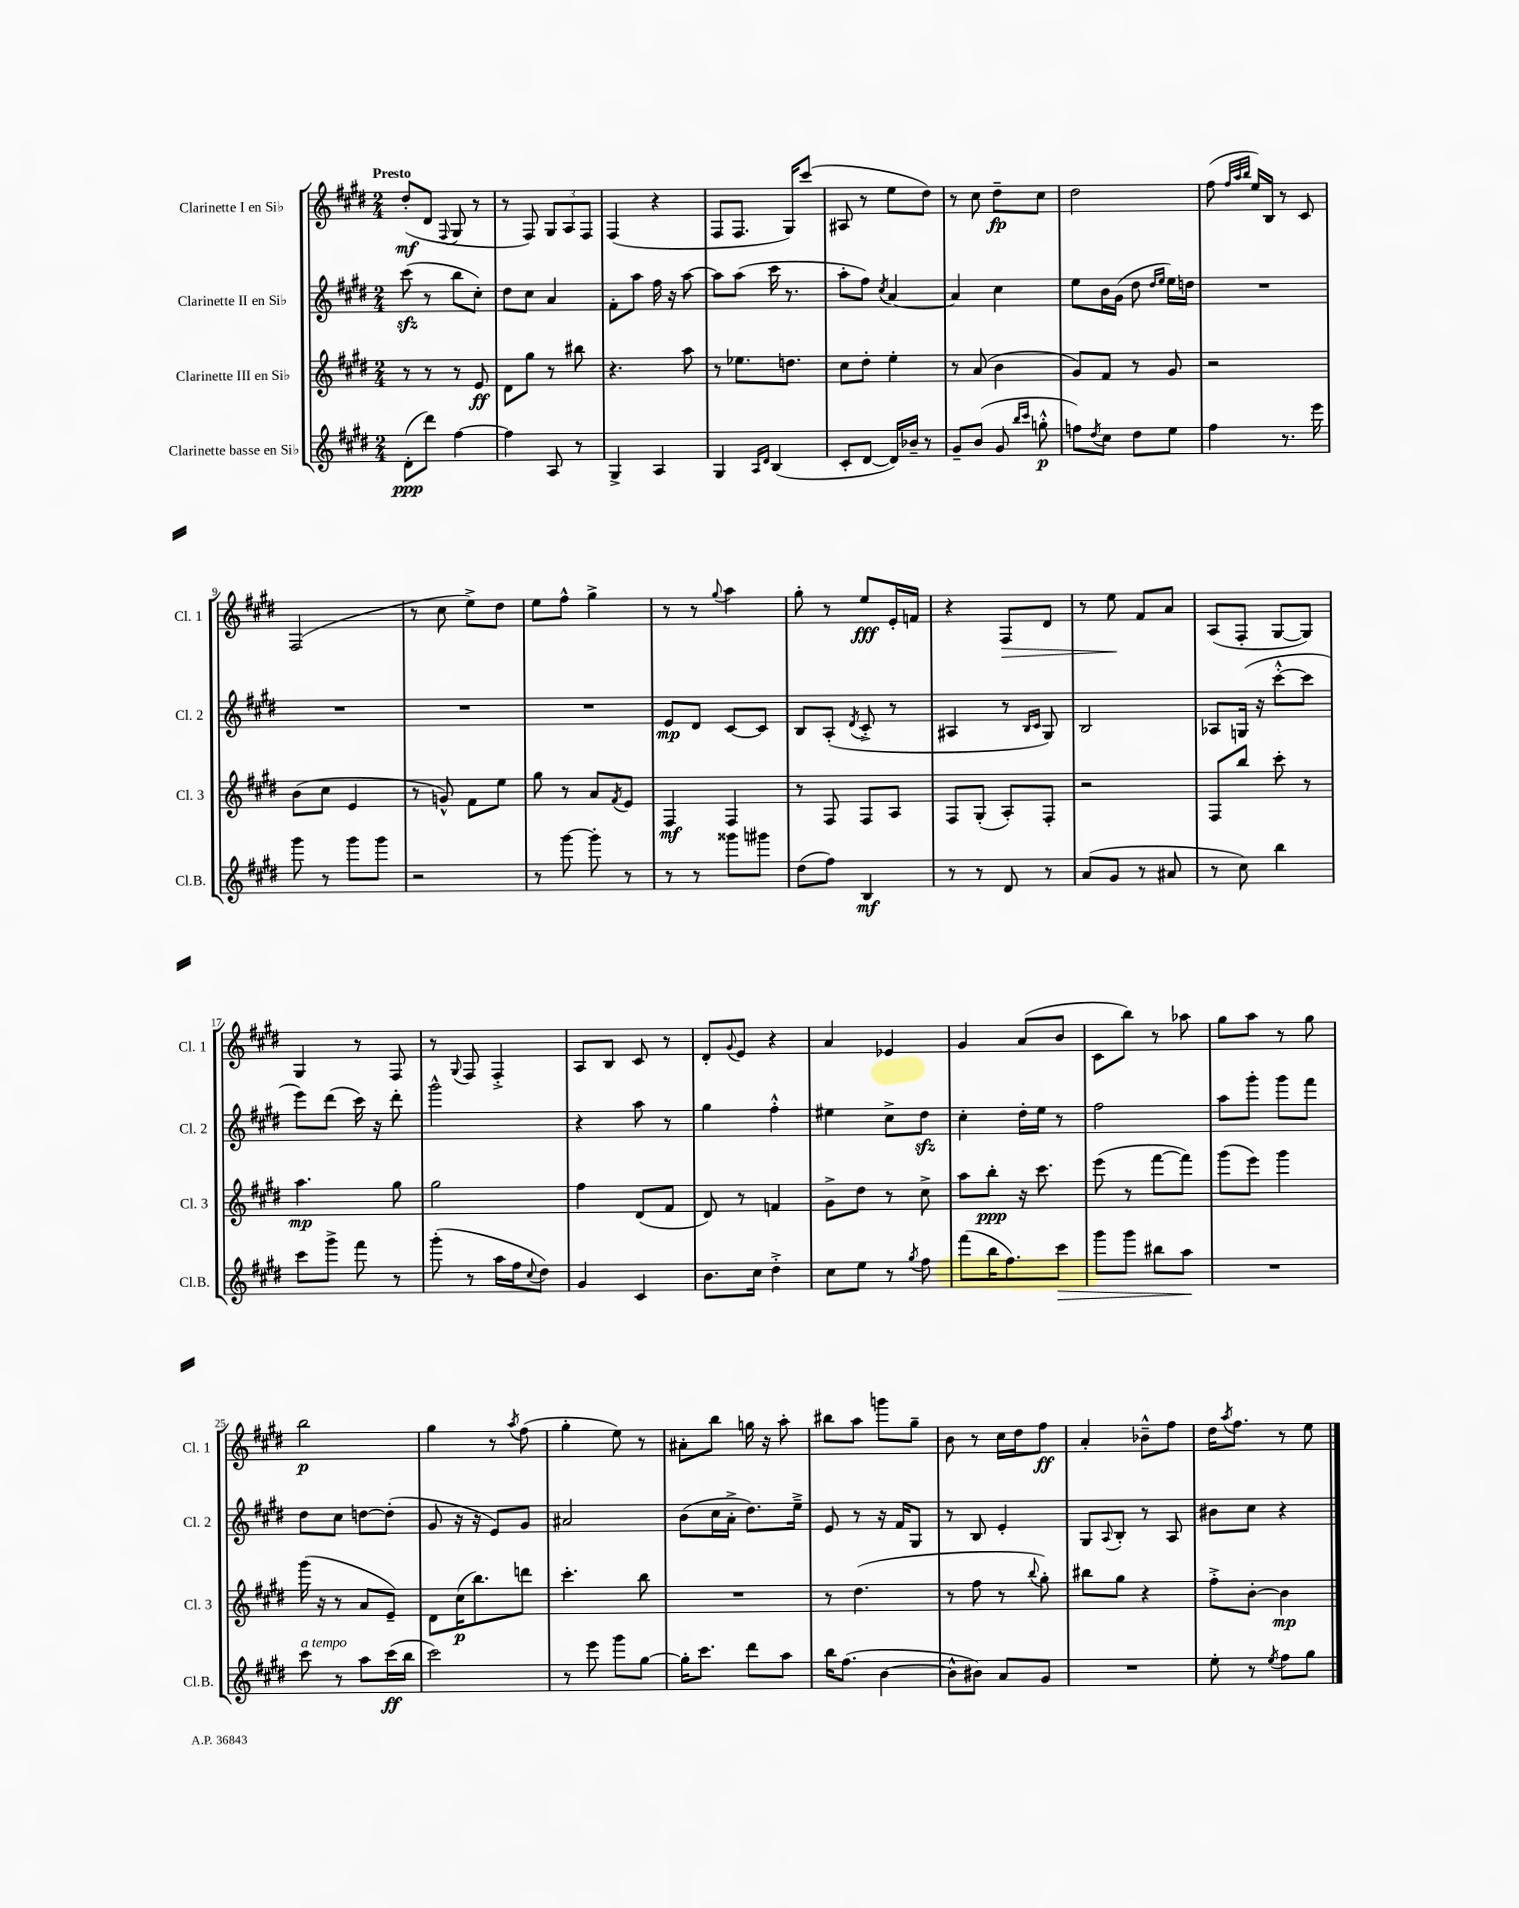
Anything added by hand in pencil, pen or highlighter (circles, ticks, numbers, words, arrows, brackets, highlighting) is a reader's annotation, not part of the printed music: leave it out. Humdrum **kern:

**kern	**kern	**kern	**kern
*staff4	*staff3	*staff2	*staff1
*clefG2	*clefG2	*clefG2	*clefG2
*k[f#c#g#d#]	*k[f#c#g#d#]	*k[f#c#g#d#]	*k[f#c#g#d#]
*M2/4	*M2/4	*M2/4	*M2/4
(8d#'	8r	(8ccc#	(8dd#'
8ddd#)	8r	8r	8d#
.	.	.	8qqF#
[4ff#	8r	8bb	8G#
.	8e	8cc#')	8r
=	=	=	=
4ff#]	8d#	8dd#	8r
.	8gg#	8cc#	8F#)
8A	8r	4a	12G#
.	.	.	12A
8r	8bb#	.	.
.	.	.	12F#
=	=	=	=
4G#^	4.r	8f#'	(4F#
.	.	8aa	.
4A	.	16ff#	4r
.	.	16r	.
.	8aa	[8aa	.
=	=	=	=
4G#	8r	8aa]	8F#
.	8.ee-	(8aa	8.F#
16qqA	.	.	.
16qqd#	.	.	.
(4B	.	16ccc#	.
.	8.dd	8.r	16G#)
.	.	.	(8ccc#
=	=	=	=
8c#'	8cc#	8aa'	8A#
[8d#	8dd#'	8ff#)	8r
.	.	8qcc#	.
16d#])	4ee'	[4a	8ee
16b-~	.	.	.
8r	.	.	8dd#)
=	=	=	=
8g#~	8r	4a]	8r
(8b	(8a	.	8cc#
8g#	4b	4cc#	8dd#~
16qqbb	.	.	.
16qqccc#	.	.	.
8gg'^^	.	.	8cc#
=	=	=	=
8ff)	8g#)	8ee	2dd#
8qdd#	.	.	.
8cc#	8f#	16b	.
.	.	(16g#	.
8dd#	8r	8dd#	.
.	.	16qqdd#	.
.	.	16qqee	.
8ee	8g#	16ee)	.
.	.	16dd	.
=	=	=	=
4ff#	2r	2r	(8ff#
.	.	.	32qqff#
.	.	.	32qqaa
.	.	.	32qqbb
.	.	.	16ee)
.	.	.	16B
8.r	.	.	8r
.	.	.	8c#
16eee	.	.	.
=	=	=	=
8ggg#	(8b	2r	(2F#
8r	8cc#	.	.
8ggg#	4e	.	.
8ggg#	.	.	.
=	=	=	=
2r	8r	2r	8r
.	8g^^)	.	8cc#
.	8f#	.	8ee^)
.	8ee	.	8dd#
=	=	=	=
8r	8gg#	2r	8ee
[8ggg#	8r	.	8ff#^^
8ggg#']	8a	.	4gg#^
.	8qf#	.	.
8r	8e	.	.
=	=	=	=
8r	4F#	8e	8r
8r	.	8d#	8r
.	.	.	8qqgg#
8ggg##	4F#	[8c#	4aa
8ggg#	.	8c#]	.
=	=	=	=
(8dd#	8r	8B	8gg#'
8ff#)	8F#	(8A'	8r
.	.	8qd#	.
4B	8F#	8c#'^	8ee
.	8A	8r	16e'
.	.	.	16f
=	=	=	=
8r	8F#	4A#	4r
8r	(8G#'	.	.
8d#	8A')	8r	8F#
.	.	16qqB	.
.	.	16qqc#	.
8r	8F#'	8G#)	8d#
=	=	=	=
(8a	2r	2B	8r
8g#	.	.	8ee
8r	.	.	8f#
8a#	.	.	8a
=	=	=	=
8r	8F#	8A-	(8A
8cc#)	8bb	(16G	8F#'
.	.	16r	.
4bb	8ccc#'	[8ccc#'^^	[8G#
.	8r	8ccc#]	8G#])
=	=	=	=
8ccc#	4.aa	8eee)	4G#
8ggg#^	.	(8ddd#	.
8fff#	.	16ccc#)	8r
.	.	16r	.
8r	8gg#	8ddd#'	8F#
=	=	=	=
(8ggg#'	2gg#	2ggg#^^	8r
.	.	.	8qqG#
8r	.	.	8F#
16aa	.	.	4F#'^
16ff#	.	.	.
8qqcc#	.	.	.
8dd#)	.	.	.
=	=	=	=
4g#	4ff#	4r	8A
.	.	.	8B
4c#	(8d#	8aa	8c#
.	8f#	8r	8r
=	=	=	=
8.b	8d#)	4gg#	8d#'
.	.	.	8qqg#
.	8r	.	8e
16cc#	.	.	.
4dd#'^	4f	4ff#'^^	4r
=	=	=	=
8cc#	8g#^	4ee#	4a
8ee	8dd#	.	.
8r	8r	8cc#^	4e-
8qgg#	.	.	.
8ff#	8cc#^	8dd#	.
=	=	=	=
(8fff#	8aa	4cc#'	4g#
16bb	8bb'	.	.
8.ff#)	.	.	.
.	16r	16dd#'	(8a
.	8.ccc#	16ee	.
8ccc#	.	8r	8b
=	=	=	=
8ggg#	(8eee	2ff#	8c#
8ggg#	8r	.	8bb)
8bb#	[8fff#	.	8r
8aa	8fff#])	.	8aa-
=	=	=	=
2r	(8ggg#	8aa	8gg#
.	8eee)	8ggg#'	8aa
.	4ggg#	8ggg#	8r
.	.	8fff#	8gg#
=	=	=	=
8ccc#	(16ggg#	8dd#	2bb
.	16r	.	.
8r	8r	8cc#	.
8aa	8a	[8dd	.
(16ccc#	8e~)	(8dd']	.
16bb	.	.	.
=	=	=	=
2ccc#)	8d#	8g#	4gg#
.	(16cc#	16r	.
.	8.bb)	16r	.
.	.	8e)	8r
.	.	.	8qaa
.	8ddd	8g#	(8ff#
=	=	=	=
8r	4.ccc#'	2a#	4gg#'
8eee	.	.	.
8ggg#	.	.	8ee)
[8gg#	8bb	.	8r
=	=	=	=
16gg#']	2r	(8b	8a#'
8.ccc#	.	.	.
.	.	16cc#	8bb
.	.	16a'^	.
8ddd#	.	8.dd#)	16gg
.	.	.	16r
8aa	.	.	8aa'
.	.	16ee~^	.
=	=	=	=
16bb	8r	8e	8bb#
(8.ff#	.	.	.
.	(4.dd#	8r	8aa
[4b	.	16r	8ggg
.	.	16f#	.
.	.	8G#	8gg#~
=	=	=	=
8b^^]	8r	8r	8b
8b#)	8ff#	8B	8r
8a	8r	4e'	16cc#
.	.	.	16dd#
.	8qqbb	.	.
8g#	8gg#')	.	8ff#
=	=	=	=
2r	8bb#	8G#	4a'
.	.	8qqA	.
.	8gg#	8B'	.
.	4r	8r	8b-~^^
.	.	8A	8ff#
=	=	=	=
8ee'	8ff#'^	8b#	16dd#
.	.	.	8qaa
.	.	.	8.ff#
8r	[8b'	8cc#	.
8qee	.	.	.
8ff#	4b]	4r	8r
8gg#	.	.	8ee
==	==	==	==
*-	*-	*-	*-
